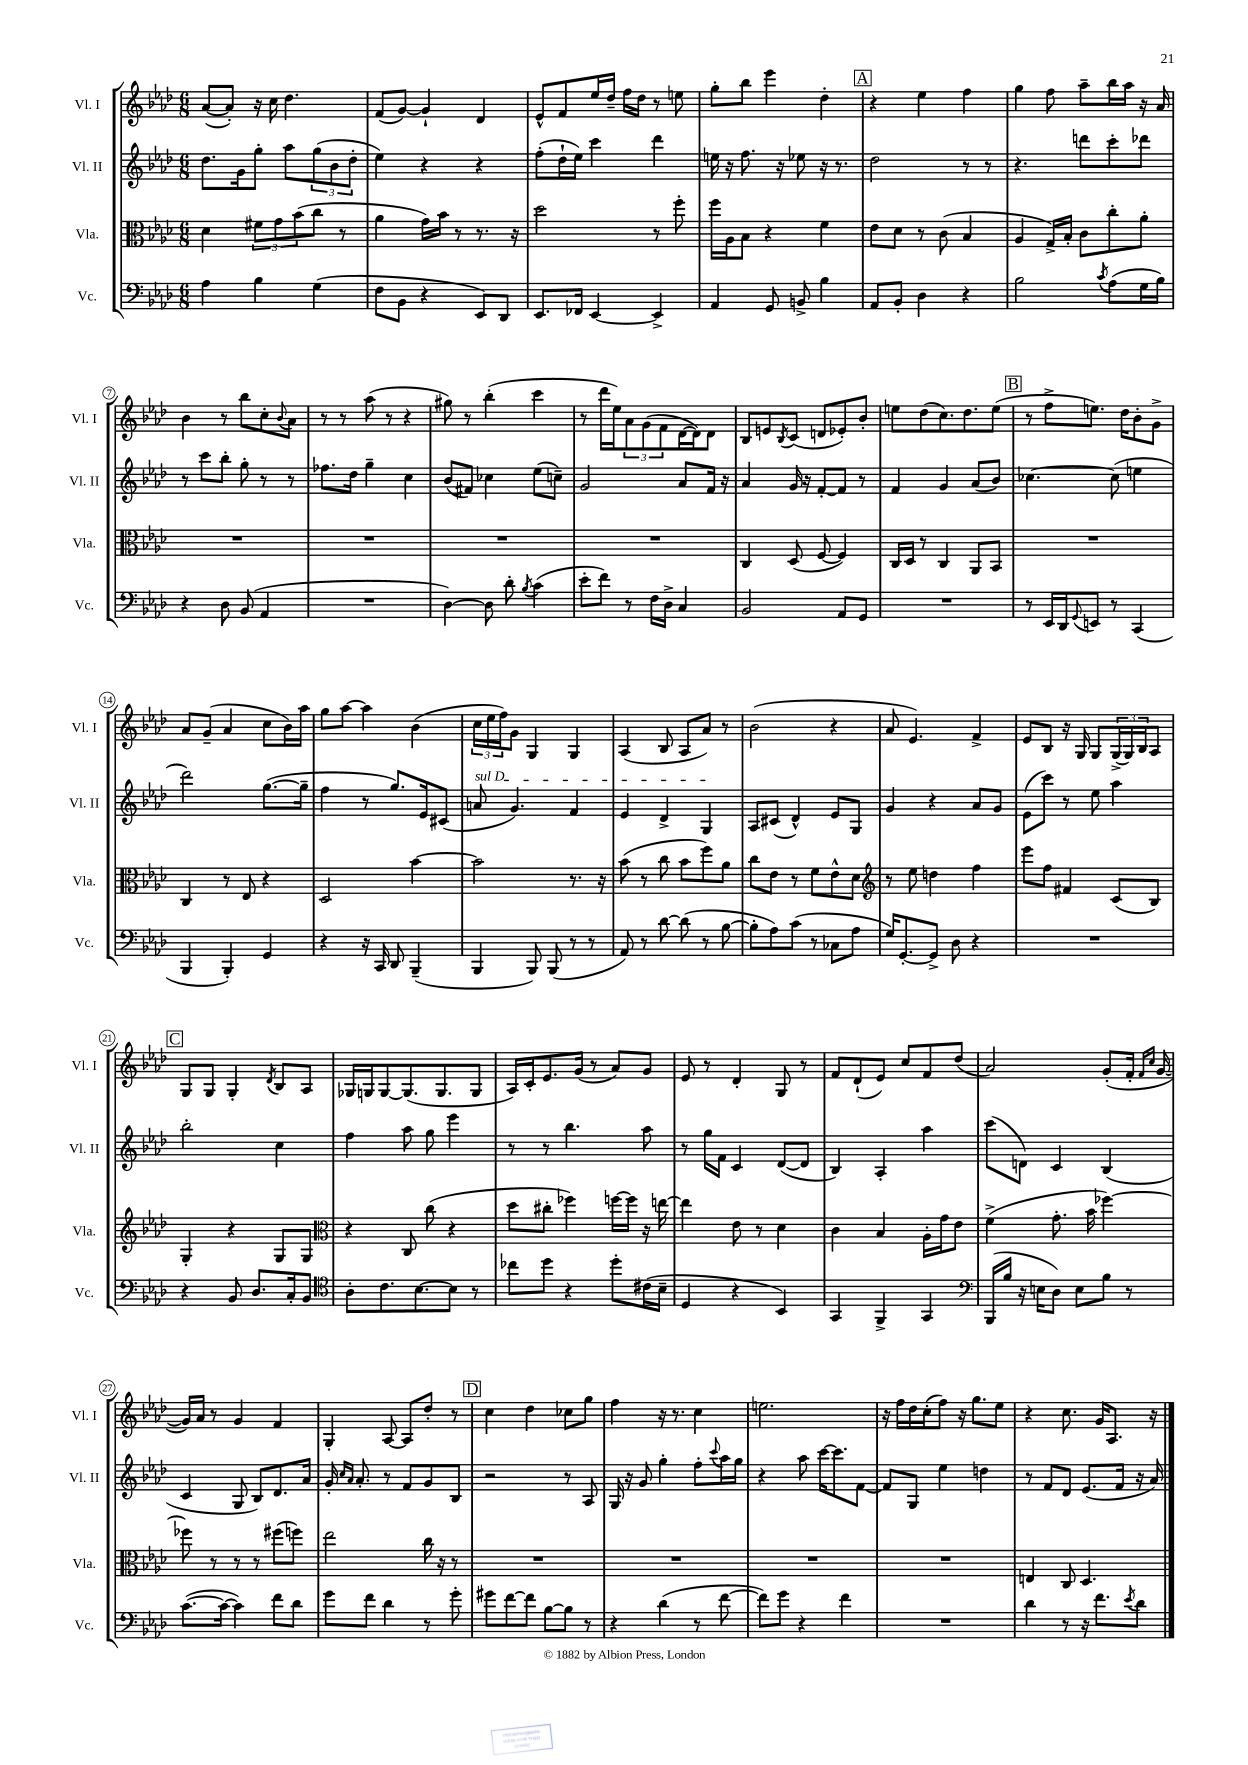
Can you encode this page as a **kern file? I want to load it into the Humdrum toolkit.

**kern	**kern	**kern	**kern
*part4	*part3	*part2	*part1
*staff4	*staff3	*staff2	*staff1
*I"Vc.	*I"Vla.	*I"Vl. II	*I"Vl. I
*I'Vc.	*I'Vla.	*I'Vl. II	*I'Vl. I
*clefF4	*clefC3	*clefG2	*clefG2
*k[b-e-a-d-]	*k[b-e-a-d-]	*k[b-e-a-d-]	*k[b-e-a-d-]
*M6/8	*M6/8	*M6/8	*M6/8
=1	=1	=1	=1
4A-\	4d-\	8.dd-\L	([8a-/L
.	.	.	8a-'/J])
.	.	16g\k	.
4B-\	12f#X\L	8gg'\J	16r
.	.	.	16cc\
.	12g\	.	.
.	.	8aa-\L	4.dd-\
.	(12b-\	.	.
(4G\	8cc\J	(12gg\	.
.	.	12b-\	.
.	8r	.	.
.	.	12dd-'\J	.
=2	=2	=2	=2
8F\L	4a-\	4ee-\)	(8f/L
8BB-\J	.	.	[8g/J)
4r	16g\LL)	4r	4g`/]
.	16b-\JJ	.	.
.	8r	.	.
8EE-/L)	8.r	4r	4d-/
8DD-/J	.	.	.
.	16r	.	.
=3	=3	=3	=3
8.EE-/L	2dd-\	(8ff'\L	8e-^^/L
.	.	16dd-`\L	8f/
16FF-X/Jk	.	16ee-\JJ)	.
[4EE-/	.	4ccc\	16ee-/L
.	.	.	16dd-~/JJ
.	.	.	16ff\LL
.	.	.	16dd-\JJ
4EE-^/]	8r	4ddd-\	8r
.	8ff'\	.	8een\
=4	=4	=4	=4
4AA-/	16ff\LL	16een\	8gg'\L
.	16A-\J	16r	.
.	8B-\J	8.ff\	8bb-\J
8GG/	4r	.	4eee-\
.	.	16r	.
8BBn^/	.	8ee-X\	.
4B-\	4f\	16r	4dd-'\
.	.	8.r	.
!!LO:REH:place=s1:t=A
=5	=5	=5	=5
8AA-/L	8e-\L	2dd-\	4r
8BB-'/J	8d-\J	.	.
4D-\	8r	.	4ee-\
.	(8c\	.	.
4r	4B-/	8r	4ff\
.	.	8r	.
=6	=6	=6	=6
2B-\	4A-/	4.r	4gg\
.	16G^/LL)	.	8ff\
.	16B-'/JJ	.	.
.	8c\L	8dddn\L	8aa-~\L
8qc/	.	.	.
(8A-\L	8cc'\	8ccc'\	16bb-\L
.	.	.	16aa-\JJ
16G\L	8a-'\J	8ddd-X\J	16r
16B-\JJ)	.	.	16a-/
!!LO:LB:g=z
=7	=7	=7	=7
4r	2.r	8r	4b-\
.	.	8ccc\L	.
8D-\	.	8bb-'\J	8r
(8BB-/	.	8gg'\	8bb-\L
4AA-/	.	8r	8cc'\
.	.	.	8qqb-/
.	.	8r	8a-\J
=8	=8	=8	=8
2.r	2.r	8.ff-X\L	8r
.	.	.	8r
.	.	16dd-\Jk	.
.	.	4gg~\	(8aa-\
.	.	.	8r
.	.	4cc\	4r
=9	=9	=9	=9
[4D-\)	2.r	(8b-/L	8gg#X\)
.	.	8f#X/J)	8r
8D-\]	.	4cc-X\	(4bb-'\
8d-'\	.	.	.
8qB-/	.	.	.
(4c\	.	(8ee-\L	4ccc\
.	.	8ccn~\J)	.
=10	=10	=10	=10
8e-'\L	2.r	2g/	8r
8f\J)	.	.	16ddd-\LL
.	.	.	16ee-\J)
8r	.	.	12a-\
.	.	.	(12g\
16F\LL	.	.	.
.	.	.	12f\
16D-^\JJ	.	.	.
4C/	.	8a-/L	[16d-\L
.	.	.	16d-\J])
.	.	16f/Jk	8d-\J
.	.	16r	.
=11	=11	=11	=11
2BB-/	4C/	4a-/	8B-/L
.	.	.	8en/
.	.	.	8qB-/
.	(8D-/	16g/	(8c/J
.	.	16r	.
.	[8F/	[8f'/L	8dn/L
8AA-/L	4F/])	8f/J]	8e-X'/)
8GG/J	.	8r	8b-'/J
=12	=12	=12	=12
2.r	16C/LL	4f/	8een\L
.	16D-/JJ	.	.
.	8r	.	(8dd-\
.	4C/	4g/	8.cc\)
.	.	.	8.dd-\
.	8AA-/L	(8a-/L	.
.	8BB-/J	8b-/J)	(8ee\J
!!LO:REH:place=s1:t=B
=13	=13	=13	=13
8r	2.r	[4.cc-X\	8r
16EE-/LL	.	.	8ff^\L
16DD-/J	.	.	.
8qqGG/	.	.	.
8EEn/J	.	.	8.een\J)
8r	.	(8cc-\]	.
.	.	.	16dd-\KL
(4CC/	.	4een\	8b-'\
.	.	.	8g^\J
!!LO:LB:g=z
=14	=14	=14	=14
4BBB-/	4C/	2ddd-\)	8a-/L
.	.	.	(8g~/J
4BBB-'/)	8r	.	4a-/
.	8E-/	.	.
4GG/	4r	([8.gg\L	8cc\L
.	.	.	16b-\L)
.	.	16gg~\Jk]	16aa-\JJ
=15	=15	=15	=15
4r	2D-/	4ff\	8gg\L
.	.	.	[8aa-\J
16r	.	8r	4aa-\]
16CC/	.	.	.
8DD-/	.	8.gg/L)	.
(4BBB-~/	[4b-\	.	(4b-\
.	.	16e-/k	.
.	.	(8c#X/J	.
=16	=16	=16	=16
!	!	!LO:TX:a:i:t=sul D	!
4BBB-/	2b-\]	8an/	24cc\LL
.	.	.	24ee-\
.	.	.	24ff\J)
.	.	4.g/)	8g\J
8BBB-/)	.	.	4G/
(8BBB-/	.	.	.
8r	8.r	4f/	4G/
8r	.	.	.
.	16r	.	.
=17	=17	=17	=17
8AA-/)	(8b-\	4e-/	(4A-/
8r	8r	.	.
[8d-\	8cc\	4d-^/	8B-/
(8d-\]	8b-\L	.	8A-/L
8r	8ff\)	4G/	8a-/J)
[8B-\	8a-\J	.	8r
=18	=18	=18	=18
8B-'\L]	8cc\L	8A-/L	(2b-\
8A-\)	8e-\J	(8c#X/J	.
(8c\J	8r	4d-^^/)	.
8r	8f\L	.	.
8C-X\L	8e-^^\	8e-/L	4r
8A-\J	8d-\J	8G/J	.
=19	=19	=19	=19
*	*clefG2	*	*
16G/KL)	8r	4g/	8a-/
[8.GG'/	.	.	.
.	8ee-\	.	4.e-/)
8GG^/J]	4ddn\	4r	.
8D-\	.	.	.
4r	4ff\	8a-/L	4f^/
.	.	8g/J	.
=20	=20	=20	=20
2.r	8eee-\L	(8e-\L	8e-/L
.	8ff\J	8ccc\J)	8B-/J
.	4f#X/	8r	16r
.	.	.	16G/
.	.	8ee-\	8G/L
.	(8c/L	4aa-\	(24G^/L
.	.	.	24G/)
.	.	.	24B-/J
.	8B-/J)	.	8A-/J
!!LO:LB:g=z
!!LO:REH:place=s1:t=C
=21	=21	=21	=21
4r	4G'/	2bb-'\	8G/L
.	.	.	8G/J
8BB-/	4r	.	4G'/
8.D-/L	.	.	.
.	.	.	8qd-/
.	8G/L	4cc\	8B-/L
16C'/k	.	.	.
8BB-/J	8G/J	.	8A-/J
=22	=22	=22	=22
*clefC4	*clefC3	*	*
8A-'\L	4r	4ff\	16G-X/LL
.	.	.	16Gn/J
8.c\	.	.	[8G/
.	8C/	8aa-\	(8.G/]
[8.B-\	.	.	.
.	(8cc\	8gg\	.
.	.	.	8.G/
8B-\J]	4r	4eee-\	.
8r	.	.	8G/J
=23	=23	=23	=23
8cc-X\L	8dd-\L	8r	16A-/LL)
.	.	.	16c'/J
8dd-\J	8cc#X'\J	8r	8.e-/
4r	4ff-X\)	4.bb-\	.
.	.	.	(16g/Jk
.	.	.	8r
8dd-'\L	[16ffn\LL	.	8a-/L)
.	16ff\JJ]	.	.
(16c#X\L	16r	8aa-\	8g/J
16B-~\JJ	[16een\	.	.
=24	=24	=24	=24
4D-/	4ee\]	8r	8e-/
.	.	16gg\LL	8r
.	.	16f\JJ	.
4r	8e-\	4c/	4d-'/
.	8r	.	.
4BB-/)	4d-\	([8d-/L	8G/
.	.	8d-/J]	8r
=25	=25	=25	=25
4GG/	4c\	4B-/)	8f/L
.	.	.	(8d-`/
4FF^/	4B-/	4A-'/	8e-/J)
.	.	.	8cc/L
4GG/	16A-'\LL	4aa-\	8f/
.	16g\J	.	.
.	8e-\J	.	(8dd-/J
=26	=26	=26	=26
*clefF4	*	*	*
(16BBB-/LL	(4f^\	(8ccc\L	2a-/)
16B-/JJ	.	.	.
16r	.	8dn\J)	.
16En\KL	.	.	.
8D-\J)	8.g'\	4c/	.
8E\L	.	.	.
.	16b-\	.	.
8B-\J	[4ff-X\)	(4B-/	(8g'/L
8r	.	.	16f'/Jk
.	.	.	16qqf/LL
.	.	.	16qqcc/JJ
.	.	.	[16g/
!!LO:LB:g=z
=27	=27	=27	=27
([8.c\L	8ff-X\]	4c/	16g/LL])
.	.	.	16a-/JJ
.	8r	.	8r
16c\Jk_	.	.	.
4c\])	8r	8G/	4g/
.	8r	8B-/L)	.
8f\L	(8ff#X\L	8.d-/	4f/
8d-\J	8ffn\J)	.	.
.	.	16a-/Jk	.
=28	=28	=28	=28
8g\L	2ee-\	16g'/	4G'/
.	.	16qqcc/LL	.
.	.	16qqa-/JJ	.
.	.	8.a-'/	.
8f\J	.	.	.
4d-\	.	8r	[8A-/
.	.	8f/L	8A-/L]
8r	16cc\	8g/	8dd-'/J
.	16r	.	.
8g'\	8r	8B-/J	8r
!!LO:REH:place=s1:t=D
=29	=29	=29	=29
8g#X\L	2.r	2r	4cc\
[8f\	.	.	.
8f\J]	.	.	4dd-\
[8B-\L	.	.	.
8B-\J]	.	8r	8cc-X\L
8r	.	8A-/	8gg\J
=30	=30	=30	=30
4r	2.r	16G/	4ff\
.	.	16r	.
.	.	8g/	.
(4d-\	.	4gg'\	16r
.	.	.	8.r
8r	.	8ff'\L	4cc\
.	.	8qqccc/	.
[8f\	.	16aa-\L	.
.	.	16gg\JJ	.
=31	=31	=31	=31
8f\L])	2.r	4r	2.een\
8g\J	.	.	.
4r	.	8aa-\	.
.	.	[16ccc\KL	.
.	.	8.ccc\]	.
4f\	.	.	.
.	.	[8f\J	.
=32	=32	=32	=32
2.r	2.r	8f/L]	16r
.	.	.	16ff\LL
.	.	8G/J	16dd-\
.	.	.	(16cc'\J
.	.	4ee-\	8ff\J)
.	.	.	16r
.	.	.	8.gg\L
.	.	4ddn\	.
.	.	.	8ee-\J
=33	=33	=33	=33
4d-\	4En/	8r	4r
.	.	8f/L	.
8r	8C/	8d-/J	8.cc\
16r	4.D-/	(8.e-/L	.
8.f\L	.	.	16g/KL
.	.	.	8.A-/J
.	.	16f/Jk	.
8qe-/	.	.	.
8d-\J	.	16r	.
.	.	16a-/)	16r
==	==	==	==
*-	*-	*-	*-
